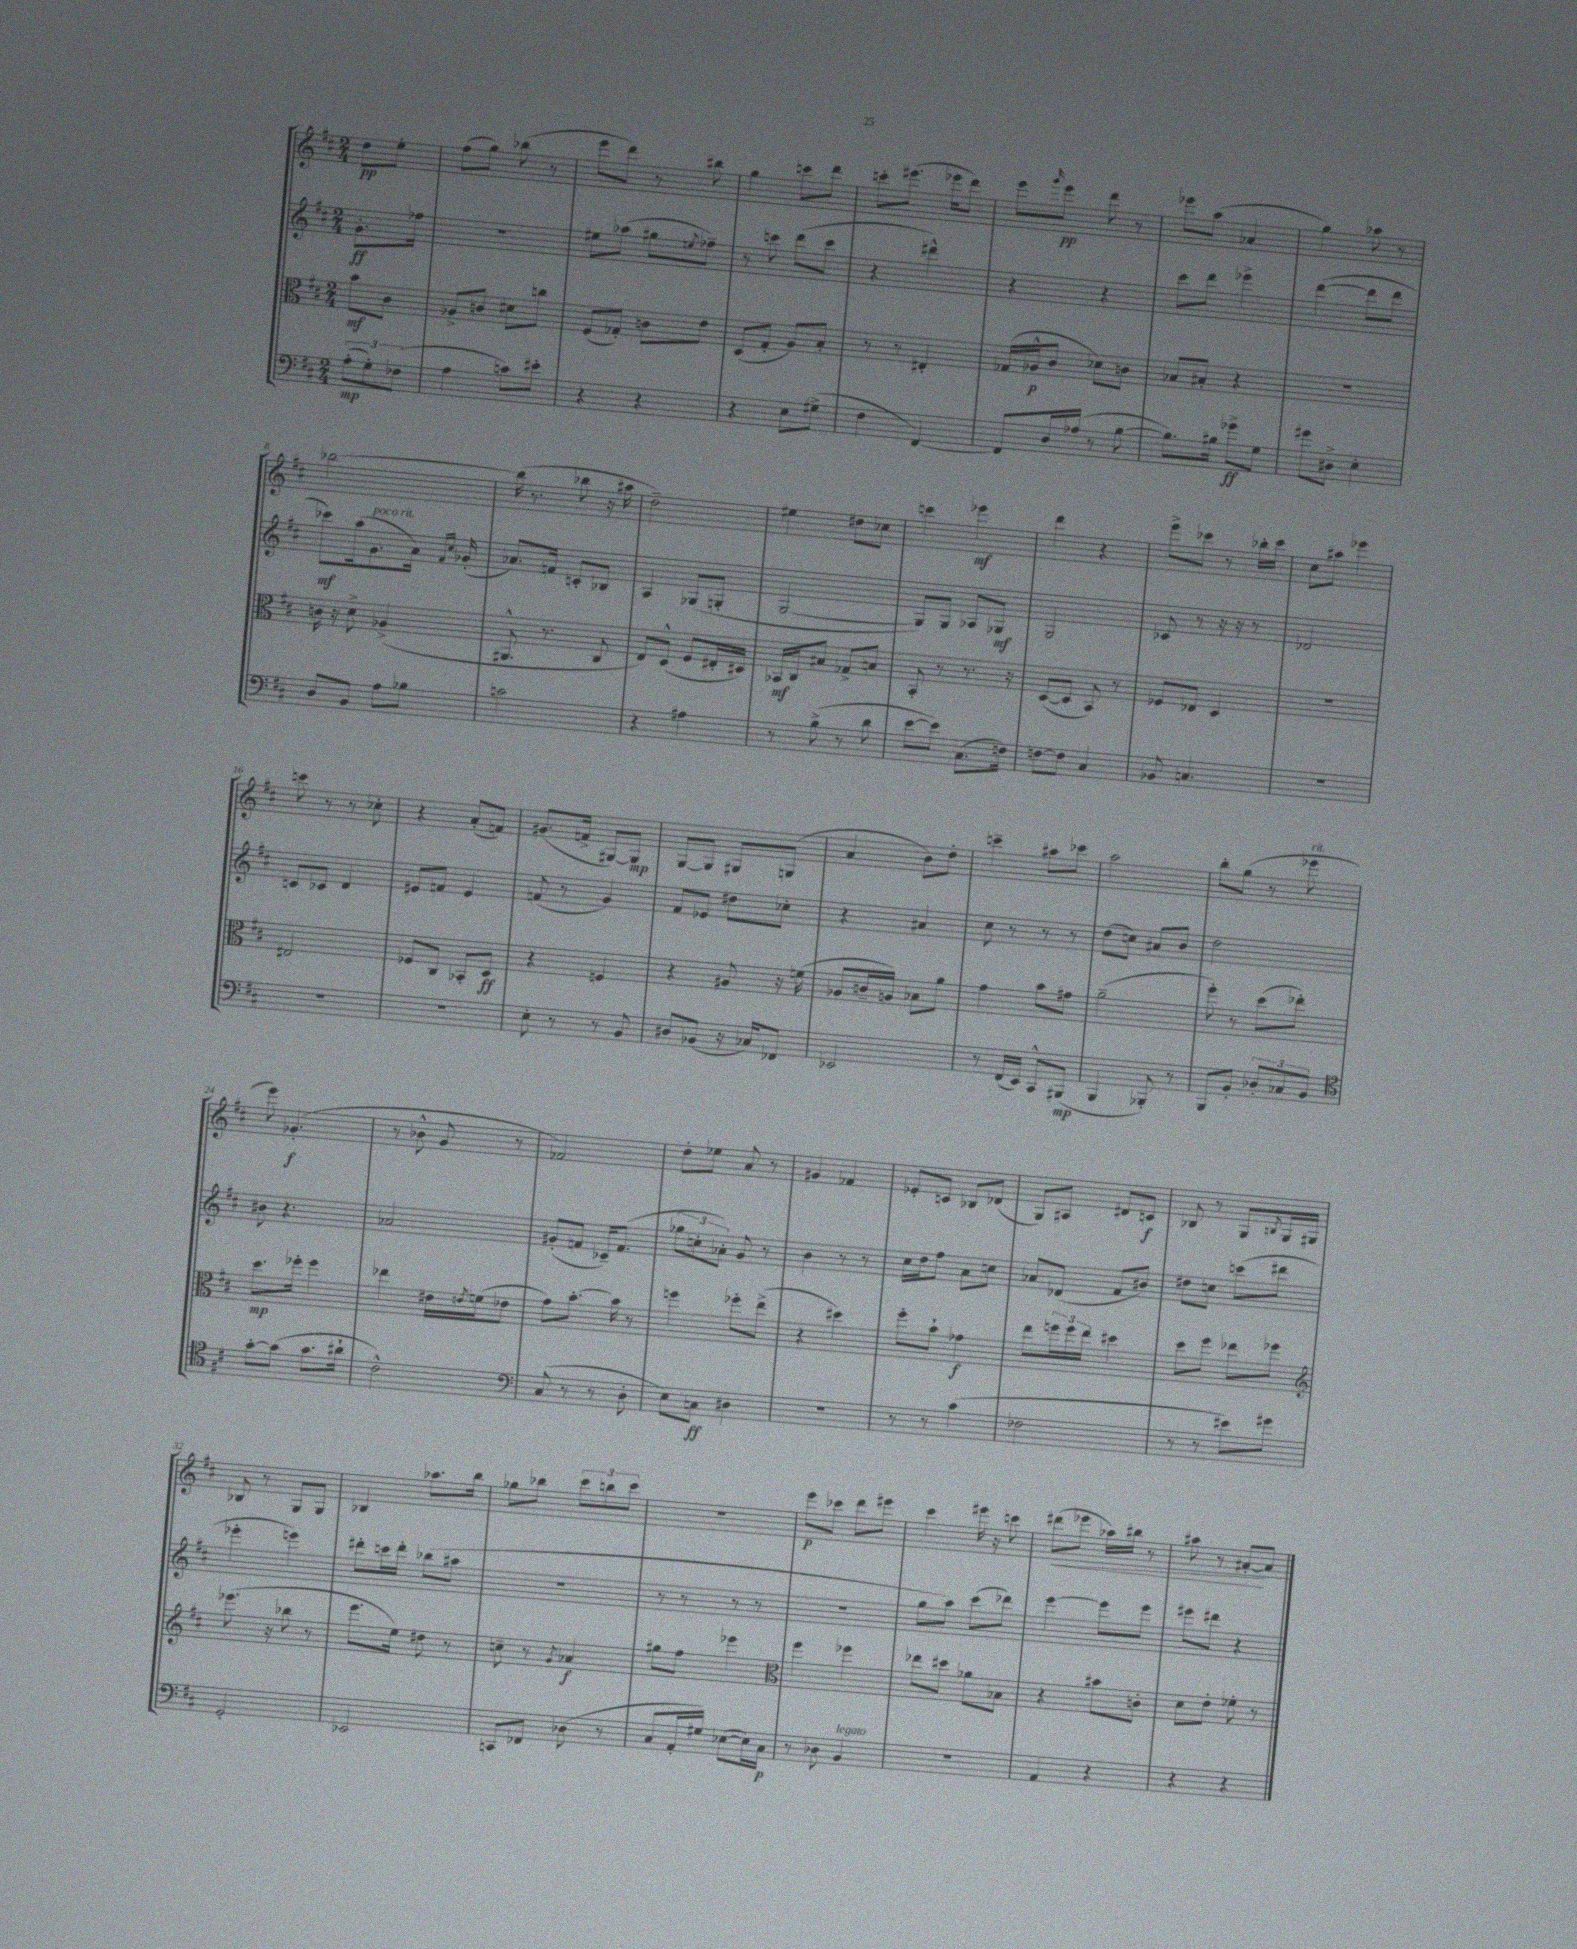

**kern	**kern	**kern	**kern
*staff4	*staff3	*staff2	*staff1
*clefF4	*clefC3	*clefG2	*clefG2
*k[f#c#]	*k[f#c#]	*k[f#c#]	*k[f#c#]
*M2/4	*M2/4	*M2/4	*M2/4
(12A'	8b	8.g'	8dd
12G')	.	.	.
.	8c#	.	8ee'
(12F-	.	.	.
.	.	16ff-	.
=	=	=	=
4A	8A-^	2r	(8ff#
.	8c	.	8gg)
8c)	8d#	.	(8bb-
8e#'	8cc	.	8r
=	=	=	=
4r	(8F#	8ee#	8eee
.	8G-')	(8aa-	8ddd)
4r	8c	8gg#	8r
.	.	8qee	.
.	8e	8ff-~)	8bb#
=	=	=	=
4r	(8D	8r	4gg
.	8G'	8ccc	.
8E	8A)	(8ddd	8ccc
(8G#^	8B'	8ccc	8ddd
=	=	=	=
4F#	8r	4r	8ccc'
.	8r	.	(8.eee#
[4FF#)	4E#'	4ddd#^^)	.
.	.	.	16eee-
.	.	.	8ddd)
=	=	=	=
8FF#]	(16G-	4r	8eee
.	16A-^^	.	.
.	.	.	16qqggg
16D	8c#	.	8eee
(16A-	.	.	.
8r	8d-)	4r	8ddd
[8B	8c	.	8r
=	=	=	=
8.B])	8B-	8ccc#	8eee-
.	8B#'	8ddd	(8aa
16B#	.	.	.
8g-^	4r	4eee-^	4a-
8G	.	.	.
=	=	=	=
8g#	2r	([4ddd	4gg)
8D#^	.	.	.
4E'	.	8ddd]	8aa-
.	.	8ddd	8r
=	=	=	=
8D	16c	8ccc-)	[2bb-
.	16r	.	.
8BB	8d^	(16aa	.
.	.	8.g	.
8A	(4A-^	.	.
8B-	.	16a)	.
.	.	16qqf#	.
.	.	16qqcc#	.
.	.	(16g-'	.
=	=	=	=
2c	8.AA#^^	8.a-)	(16bb-]
.	.	.	8.r
.	8.r	16f	.
.	.	8c'	8bb-
.	8C#	8B-	16r
.	.	.	16aa#
=	=	=	=
4r	8E)	4A	2dd~)
.	(8D^^	.	.
4A#	8F#	(8G-	.
.	16E#'	8G'	.
.	16D#)	.	.
=	=	=	=
8r	16BB-	[2G	4ee#
.	16C#	.	.
(8B^	8B#	.	.
8r	8G-^	.	8dd#
8d	8B	.	8cc-
=	=	=	=
[8e	8BB'	8G])	4ccc
8e])	8r	8G	.
(8.C#	8.r	8A-	4eee-
.	.	8G-	.
16F)	16r	.	.
=	=	=	=
[8F	([8D	2G	4ddd
8F]	8D]	.	.
4C#	8BB)	.	4r
.	8r	.	.
=	=	=	=
8BB-	8F-	8c-	8eee^
4.C	8E-	8r	8ccc-
.	4D	16r	8r
.	.	16r	.
.	.	8r	16bb-'
.	.	.	16ccc-
=	=	=	=
2r	2r	2d-	8cc#
.	.	.	8aa#
.	.	.	4eee-
=	=	=	=
2r	2E#	8c	8ccc
.	.	8c-	8r
.	.	4d	8r
.	.	.	8cc-'
=	=	=	=
2r	8F-	8e#	4r
.	8C#	8f	.
.	8BB-'	4e#	(8a'
.	8D	.	8f)
=	=	=	=
8E'	4r	(8f	(8.g#
8r	.	8r	.
.	.	.	16f^
8r	4F	4g)	[8G#)
8BB	.	.	8G#]
=	=	=	=
8D#	4r	8f#	[8G
(8BB-	.	8e-	8G]
16r	8A#	8dd#	8G#
16C-)	.	.	.
8FF-	16r	8cc-'	(8G
.	(16f	.	.
=	=	=	=
2EE-	8A-	4r	4a
.	16c~	.	.
.	16A)	.	.
.	8B-	4a#	8b)
.	8a	.	8dd'
=	=	=	=
8r	4g	8cc#	4ccc~
(16FF#	.	8r	.
16EE)	.	.	.
8CC#^^	8b	8r	8aa#
(8BBB#	8g#	8r	8ccc-
=	=	=	=
4BBB	(2a~	(8dd	2aa
.	.	8cc)	.
8BBB-')	.	8a#	.
8r	.	8b	.
=	=	=	=
8BBB	8ff#')	2dd	8bb'
8BB'	8r	.	(8gg
12D-'	(8dd	.	8r
12C-	.	.	.
.	8ee-')	.	8eee-
12BB	.	.	.
=	=	=	=
*clefC4	*	*	*
[8g'	8.dd	8b#	8eee)
(8g]	.	4.r	(4.g-'
.	16ff-'	.	.
8.g	4ff-	.	.
16a#`	.	.	.
=	=	=	=
2c#^^)	4ee-	2a-	8r
.	.	.	8b-^^
.	16e#	.	8g
.	8qe	.	.
.	(16f	.	.
.	8e-	.	8r
=	=	=	=
*clefF4	*	*	*
(8C#	8g)	(8g#'	2f-)
8r	[8.b'	8f	.
8r	.	16c-~)	.
.	16b]	(8.f	.
8D'	8r	.	.
=	=	=	=
8E)	4ff	12gg-	8dd'
.	.	12cc'	.
8C	.	.	8ee-
.	.	12a-')	.
4D#	8ff-'	8g	8a
.	(8ee^	8r	8r
=	=	=	=
2r	4r	4b	4g#
.	4dd#)	8r	4f-
.	.	8r	.
=	=	=	=
8r	8ff#'	16cc#	8e-'
.	.	16dd	.
8r	8b`	8ff#	8c
(4c#	4g-	8a	8B-
.	.	8cc	(8d-
=	=	=	=
2F-	8ee	8a-	8G)
.	24ff	(8d-	8A#
.	24ff	.	.
.	24ee	.	.
.	4dd#	8f#	8d#
.	.	8b#)	8c
=	=	=	=
8r	8dd	8dd#	8B-
8r	8ff#	8cc	8r
8e#)	8ee-	(8ccc	8G
.	.	.	8qB
8g#	8ff-	8ddd#	16G
.	.	.	16G#
=	=	=	=
*	*clefG2	*	*
2GG'	(8.eee-	4eee-'	8B-
.	.	.	8r
.	16r	.	.
.	8bb-	4eee)	8G
.	8r	.	8G
=	=	=	=
2EE-	8.eee	8ddd#'	4B-
.	.	16ccc	.
.	16ee)	16ddd#'	.
.	8dd#	(8bb-	8.aa-
.	8r	8aa#	.
.	.	.	16bb
=	=	=	=
8CC	8cc~	2r	8gg-
8FF-	8r	.	8bb-
.	8qg	.	.
(8D-	4a-	.	12ccc#
.	.	.	12bb
8r	.	.	.
.	.	.	12ccc#
=	=	=	=
8C#	8gg#	8r	2r
16AA'	8ff#	8r	.
16G#)	.	.	.
([8E-	4eee-	8r	.
16E-])	.	8r	.
16C#	.	.	.
=	=	=	=
*	*clefC3	*	*
8r	4ff#	2r	8eee
8D-	.	.	8ccc-
4BB	4ff-	.	8ddd
.	.	.	8eee#
=	=	=	=
2r	8ee-	8gg	4ccc#
.	8dd#	8aa)	.
.	8a-	(8ccc#	16eee#
.	.	.	16r
.	8B-	8ddd-)	8ccc
=	=	=	=
4AA	4r	[4eee	(8ddd#
.	.	.	8eee-
4r	8b#	8eee]	16aa-)
.	.	.	16bb#
.	8c'	8eee	8r
=	=	=	=
4r	8d	8eee#	8aa#
.	8e'	8ddd#	8r
4r	8f-'	4r	[8a#'
.	8r	.	8a#]
==	==	==	==
*-	*-	*-	*-
